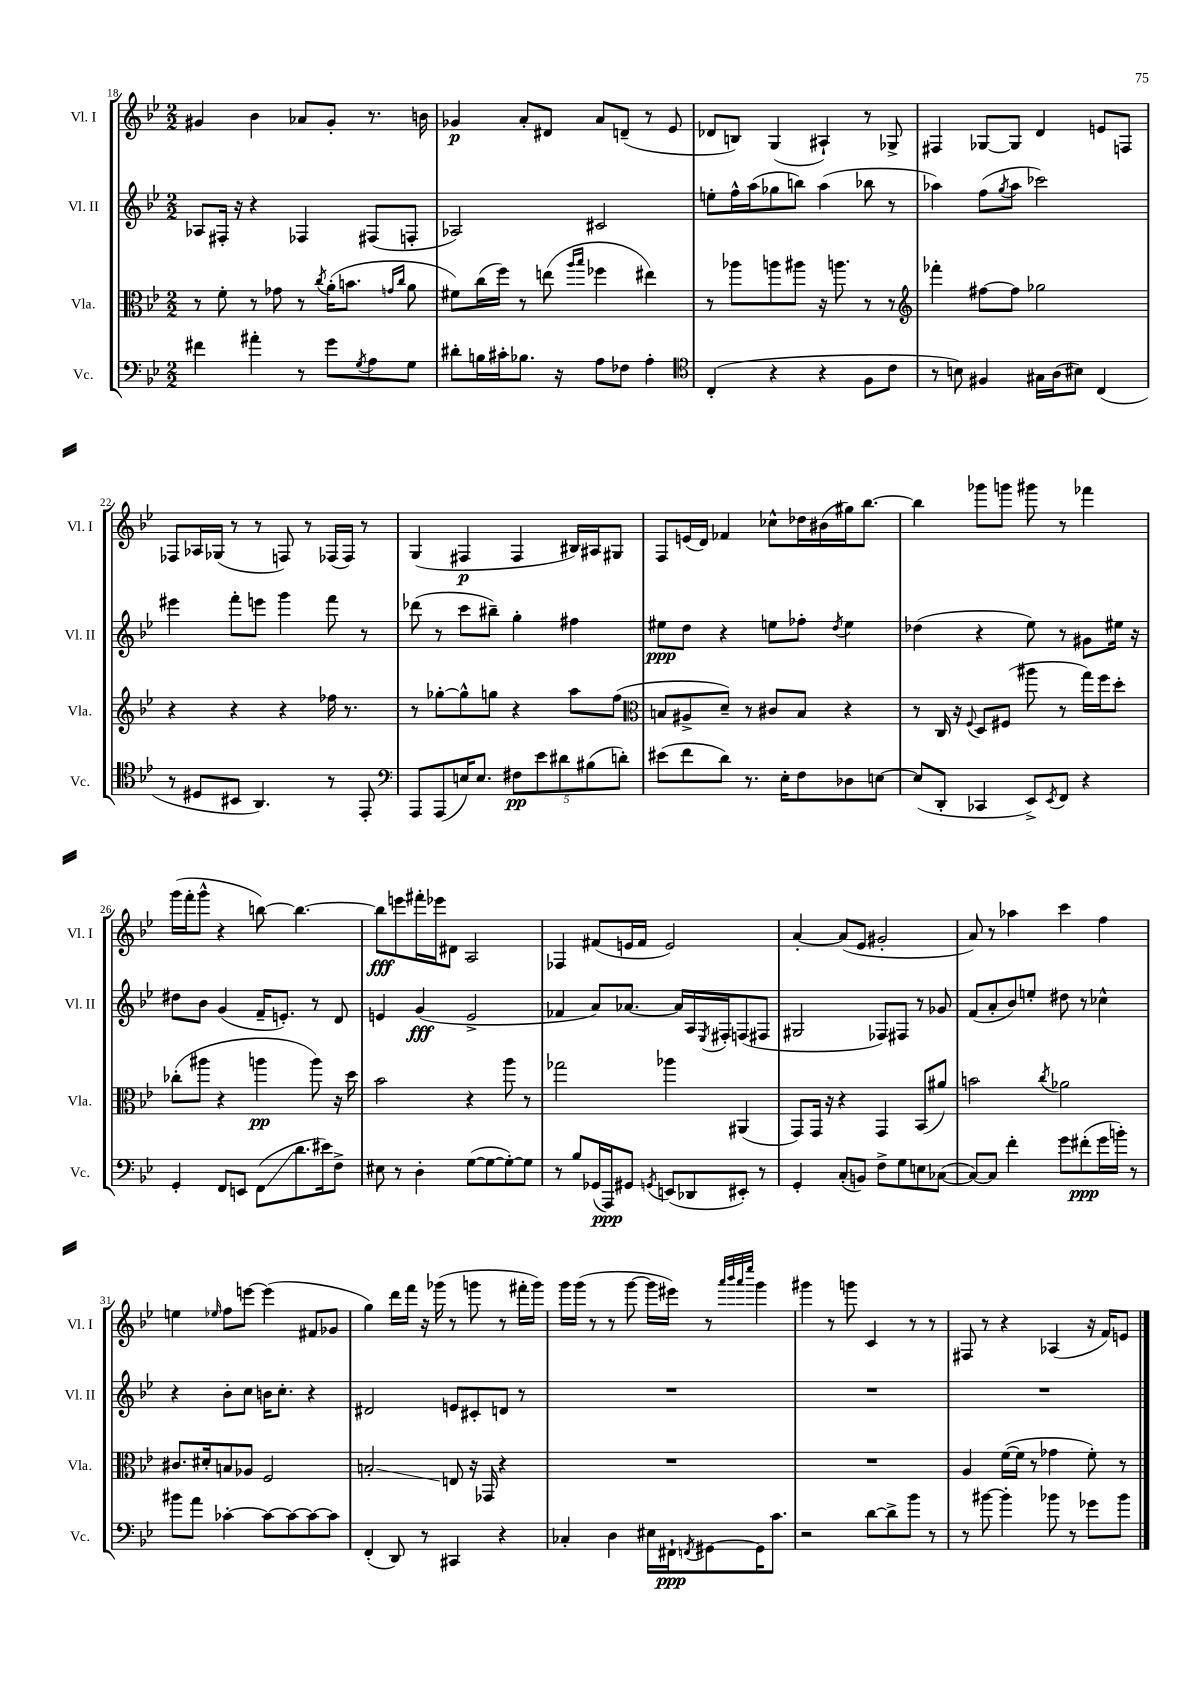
<<
\new StaffGroup <<
\new Staff = "s0" \with { instrumentName = "Vl. I" shortInstrumentName = "Vl. I" } {
    \clef treble \key bes \major \numericTimeSignature \time 2/2
    gis'4 bes'4 aes'8 gis'8-. r8. b'16 |
    ges'4\p a'8-. dis'8 a'8 d'8--( r8 ees'8 |
    des'8 b8) g4( ais4-!) r8 ges8-> |
    fis4 ges8~ ges8 d'4 e'8 f8 |
    fes8 aes16 ges16( r8 r8 f8) r8 fes16( fes16) r8 |
    g4( fis4\p fis4 bis16) ais16 gis8 |
    f8 e'16( d'16) fes'4 ces''8-^ des''16 bis'16( gis''16) bes''8.~ |
    bes''4 ges'''8 g'''8 gis'''8 r8 fes'''4 |
    g'''16( f'''16-. g'''8-^ r4 b''8~) b''4.~ |
    b''8\fff e'''8 fis'''16-. ees'''16 dis'8 a2 |
    fes4 fis'8( e'16 fis'16 e'2) |
    a'4~-. a'8( ees'8 gis'2-. |
    a'8) r8 aes''4 c'''4 f''4 |
    e''4 \grace { ees''16 } f''8 e'''8~ e'''4( fis'8 ges'8 |
    g''4) d'''16 f'''16 r16 ges'''16( r8 g'''8 r8 fis'''16-. g'''16) |
    g'''16 g'''16( r8 r8 g'''8~ g'''16 eis'''16) r8 \grace { a'''32 bes'''32 a'''32 ees''''32 } g'''4 |
    gis'''4 r8 g'''8 c'4 r8 r8 |
    fis8 r8 r4 aes4( r16 f'16) e'8 \bar "|." |
}
\new Staff = "s1" \with { instrumentName = "Vl. II" shortInstrumentName = "Vl. II" } {
    \clef treble \key bes \major \numericTimeSignature \time 2/2
    aes8 fis16-. r16 r4 fes4 fis8( f8-. |
    aes2) cis'2 |
    e''8-. f''16-^ a''16( ges''8 b''8) a''4( bes''8 r8 |
    aes''4) f''8( \acciaccatura { g''8 } aes''8 ces'''2) |
    eis'''4 f'''8-. e'''8 g'''4 f'''8 r8 |
    des'''8( r8 c'''8 bis''8--) g''4-. fis''4 |
    eis''8\ppp d''8 r4 e''8 fes''8-. \acciaccatura { d''8 } e''4 |
    des''4( r4 ees''8) r8 gis'8 eis''16 r16 |
    dis''8 bes'8 g'4( f'16-- e'8.-.) r8 d'8 |
    e'4 g'4\fff( e'2-> |
    fes'4 a'8) aes'8.~ aes'16 a16 \acciaccatura { ees8 } fis16-. f8( fis8 |
    gis2 fes8) fis8 r8 ges'8 |
    f'8( a'8-. bes'8) e''8-. dis''8 r8 ces''4-^ |
    r4 bes'8-. c''8 b'16 c''8.-. r4 |
    dis'2 e'8 cis'8-. d'8 r8 |
    R1 |
    R1 |
    R1 \bar "|." |
}
\new Staff = "s2" \with { instrumentName = "Vla." shortInstrumentName = "Vla." } {
    \clef alto \key bes \major \numericTimeSignature \time 2/2
    r8 f'8-. r8 ges'8 r8 \acciaccatura { c''8 } a'16-.( b'8. \grace { g'16 c''16 } a'8 |
    fis'8) c''16( f''16) r8 e''8( \grace { a''16 bes''16 } fes''4 eis''4) |
    r8 aes''8 a''8 ais''8 r16 a''8. r8 r8 |
    \clef treble fes'''4-. fis''8~ fis''8 ges''2 |
    r4 r4 r4 fes''16 r8. |
    r8 ges''8~-. ges''8-^ g''8 r4 a''8 f''8( |
    \clef alto b8 ais8-> d'8--) r8 cis'8 b8 r4 |
    r8 c16 r16 \appoggiatura { f8 } d8 fis8( ais''8 r8 g''16) f''16 d''8-. |
    ces''8-.( ais''8 r4 a''4\pp a''8) r16 d''16 |
    bes'2 r4 a''8 r8 |
    ges''2 aes''4 ais,4( |
    g,8) g,16 r16 r4 g,4 bes,8( ais'8) |
    b'2 \acciaccatura { c''8 } aes'2 |
    cis'8. dis'16-. b8 aes8 f2 |
    b2-.\glissando e8 r16 ges,16 r4 |
    R1 |
    R1 |
    a4 f'16~( f'16 r8 ges'4 f'8-.) r8 \bar "|." |
}
\new Staff = "s3" \with { instrumentName = "Vc." shortInstrumentName = "Vc." } {
    \clef bass \key bes \major \numericTimeSignature \time 2/2
    fis'4 ais'4-. r8 g'8 \acciaccatura { g8 } a8 g8 |
    dis'8-. b16 cis'16-. bes8. r16 a8 fes8 a4-. |
    \clef tenor c4-.( r4 r4 f8 c'8 |
    r8 b8) fis4 gis16 a16( bis8) c4( |
    r8 dis8 bis,8 a,4.) r8 ees,8-. |
    \clef bass a,,8 a,,8( e16) e8. \tuplet 5/4 { fis8\pp ees'8 dis'8 bis8( d'8-.) } |
    eis'8( f'8 d'8) r8. ees16-. f8 des8 e8~ |
    e8( d,8-. ces,4 ees,8->) \acciaccatura { ees,8 } f,8 r4 |
    g,4-. f,8 e,8 f,8\glissando( d'8. eis'16) f8-> |
    eis8 r8 d4-. g8~( g8~ g8~-.) g8 |
    r8 bes8 ges,16( a,,16\ppp) gis,8 \acciaccatura { g,8 } e,8( des,8 eis,8-.) r8 |
    g,4-. c8-.( b,8) f8-> g8 e8 ces8~( |
    ces8~) ces8 f'4-. g'8 fis'8-.\ppp( g'16 b'16-.) r8 |
    bis'8 a'8 ces'4~-. ces'8~ ces'8~ ces'8~ ces'8 |
    f,4-.( d,8) r8 cis,4 r4 |
    ces4-. d4 eis16 fis,16-!\ppp \acciaccatura { f,8 } gis,8~ gis,16 c'8. |
    r2 d'8~ d'8-> bes'8 r8 |
    r8 bis'8~ bis'4-. bes'8 r8 ges'8 bes'8 \bar "|." |
}
>>
>>
\layout { \context { \Score currentBarNumber = #18 } }
